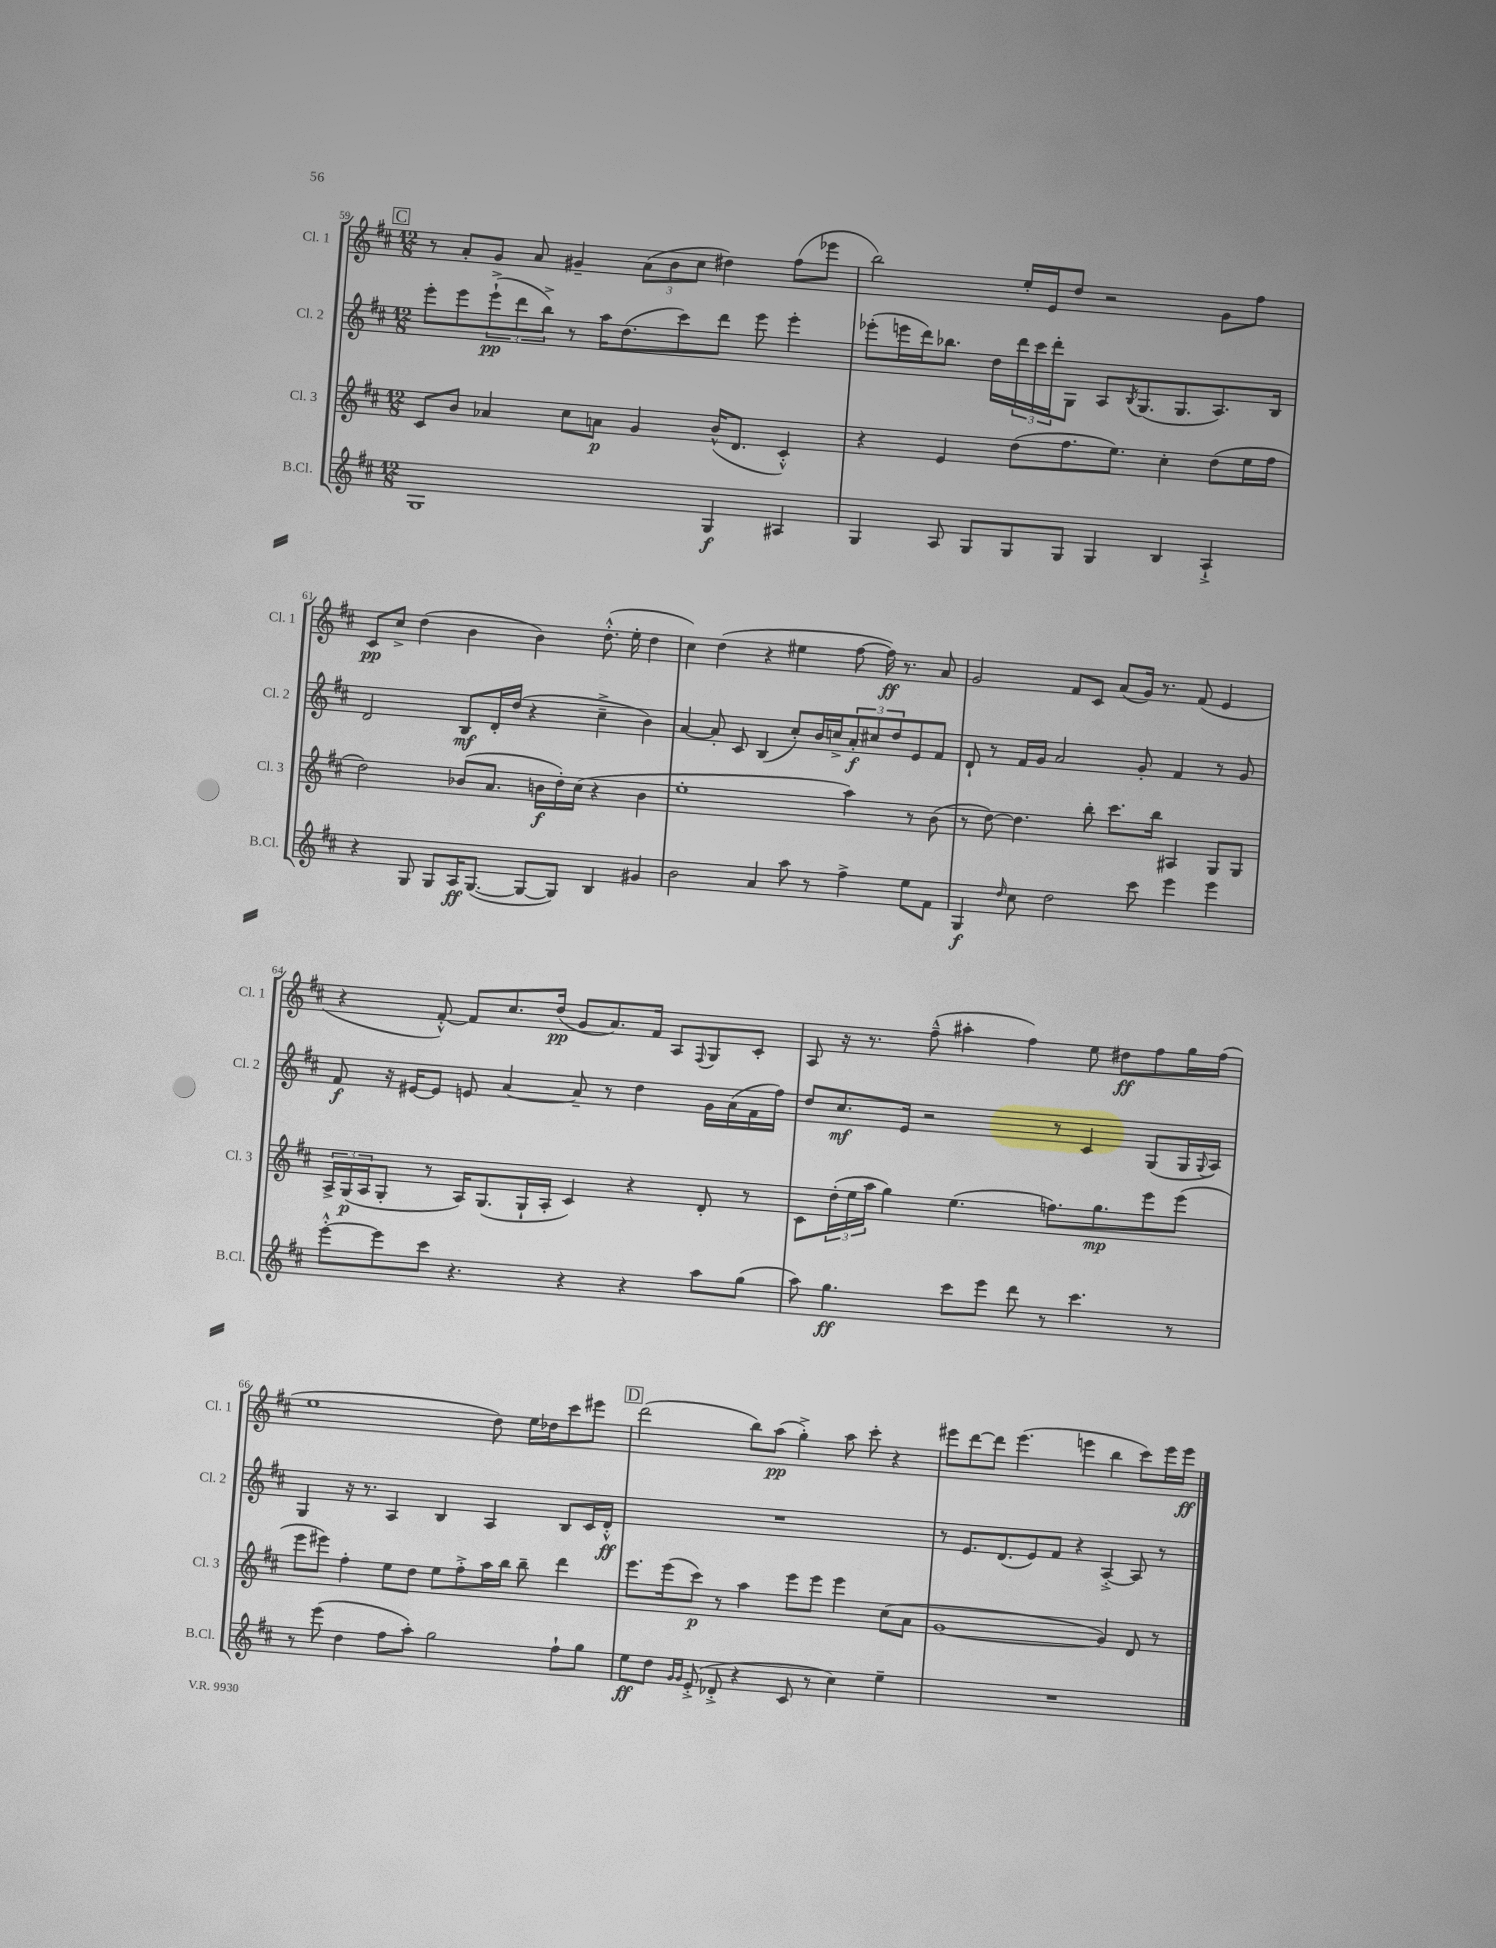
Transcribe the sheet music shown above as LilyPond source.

<<
\new StaffGroup <<
\new Staff = "s0" \with { instrumentName = "Cl. 1" shortInstrumentName = "Cl. 1" } {
    \clef treble \key d \major \numericTimeSignature \time 12/8
    \mark \markup { \box "C" } r8 a'8-. g'8 a'8 gis'4-- \tuplet 3/2 { a'8( b'8 cis''8 } dis''4) fis''8( ees'''8 |
    b''2) e''16-. e'16 d''8 r2 g'8 fis''8 |
    cis'8\pp cis''8-> d''4( b'4 b'4) d''8.-.-^( e''16-. d''4 |
    cis''4) d''4( r4 eis''4 fis''8~ fis''16\ff) r8. a'8 |
    g'2 fis'8 cis'8 a'8( g'16) r8. fis'8( e'4 |
    r4 fis'8~-.-^) fis'8 cis''8. d''16\pp( g'8 a'8.) fis'16 a8 \appoggiatura { fis8 } g8 cis'8-. |
    a8 r16 r8. fis''8---^( ais''4-. fis''4) e''8 dis''8\ff fis''8 g''16 fis''16( |
    e''1 d''8) e''16 des''16 cis'''8 eis'''8 |
    \mark \markup { \box "D" } d'''2( b''8) a''8\pp( g''4-.->) a''8 cis'''8-. r4 |
    eis'''8 d'''8~ d'''8 eis'''4.( e'''4 b''4 cis'''8) e'''16 e'''16\ff \bar "|." |
}
\new Staff = "s1" \with { instrumentName = "Cl. 2" shortInstrumentName = "Cl. 2" } {
    \clef treble \key d \major \numericTimeSignature \time 12/8
    \mark \markup { \box "C" } e'''8-. e'''8 \tuplet 3/2 { e'''8-!->\pp( d'''8 b''8->) } r8 a''16 d''8.( cis'''8) d'''8 e'''8 e'''4-. |
    ees'''8-.( e'''16 d'''16) bes''8. d''16 \tuplet 3/2 { d'''16 cis'''16 d'''16-. } g8 a8 \acciaccatura { b8 } g8.( g8. a8.) b16 |
    d'2 b8\mf d'16-. d''16( r4 cis''4---> b'4) |
    a'4~ a'8-. cis'8 b4( cis''8-.) b'16 c''16-> \tuplet 3/2 { a'8-.\f cis''8 d''8 } e'8 fis'8 |
    d'8-! r8 fis'16 g'16 a'2 g'8-. fis'4 r8 g'8 |
    fis'8\f r16 eis'16~ eis'8 e'8 a'4~ a'8-- r8 d''4 g'16 a'16( fis'16 fis''16) |
    d''8 cis''8.\mf e'16 r2 r8 cis'4 g8( g16 \appoggiatura { g8 } a16) |
    g4 r16 r8. a4 b4 a4 b8 cis'16 d'16-.-^\ff |
    \mark \markup { \box "D" } R1. |
    r8 e'8. d'8.( e'8) fis'8 r4 a4~-.-> a8 r8 \bar "|." |
}
\new Staff = "s2" \with { instrumentName = "Cl. 3" shortInstrumentName = "Cl. 3" } {
    \clef treble \key d \major \numericTimeSignature \time 12/8
    \mark \markup { \box "C" } cis'8 b'8 aes'4 cis''8 a'8\p g'4 b'16-^( d'8. cis'4-.-^) |
    r4 e'4 d''8( fis''8. e''8.) cis''4-. d''8( e''16 fis''16 |
    d''2) bes'8( a'8. b'16\f d''16-.) cis''16( r4 b'4 |
    e''1-. a''4) r8 b'8( |
    r8 d''8~) d''4. b''8-. cis'''8. b''16 ais4 g8 g8 |
    \tuplet 3/2 { a16-> g16\p( a16 } g8-. r8 a16) g8.( g16-! a16-. cis'4) r4 d'8-. r8 |
    cis'8 \tuplet 3/2 { d''16-.( e''16 a''16 } g''4) e''4.( f''8.) g''8.\mp e'''8 e'''8( |
    e'''8 eis'''8) fis''4-. e''8 d''8 e''8 fis''8-.-> a''16 b''16 b''8-- d'''4 |
    \mark \markup { \box "D" } e'''8. e'''16( cis'''8\p) r8 a''4 e'''8 e'''8 e'''4 cis''8( a'8 |
    g'1~ g'4) d'8 r8 \bar "|." |
}
\new Staff = "s3" \with { instrumentName = "B.Cl." shortInstrumentName = "B.Cl." } {
    \clef treble \key d \major \numericTimeSignature \time 12/8
    \mark \markup { \box "C" } g1 g4\f ais4 |
    g4 a8 g8 g8 g8 g4 b4 a4-!-> |
    r4 g8 g8 a16\ff g8.~( g8~ g8) b4 gis'4 |
    b'2 a'4 a''8 r8 fis''4-> e''8 fis'8 |
    g4\f \grace { d''16 } cis''8 d''2 cis'''8 e'''4 e'''4 |
    e'''8~-.-^ e'''8 cis'''8 r4. r4 r4 a''8 g''8( |
    a''8) g''4.\ff cis'''8 e'''8 d'''8 r8 cis'''4. r8 |
    r8 e'''8( d''4 fis''8 a''8-.) g''2 fis''8-! g''8 |
    \mark \markup { \box "D" } e''8\ff d''8 \grace { g'16 g'16 } e'8-.->( des'8-.-> r4 cis'8 r8 cis''4) e''4-- |
    R1. \bar "|." |
}
>>
>>
\layout { \context { \Score currentBarNumber = #59 } }
